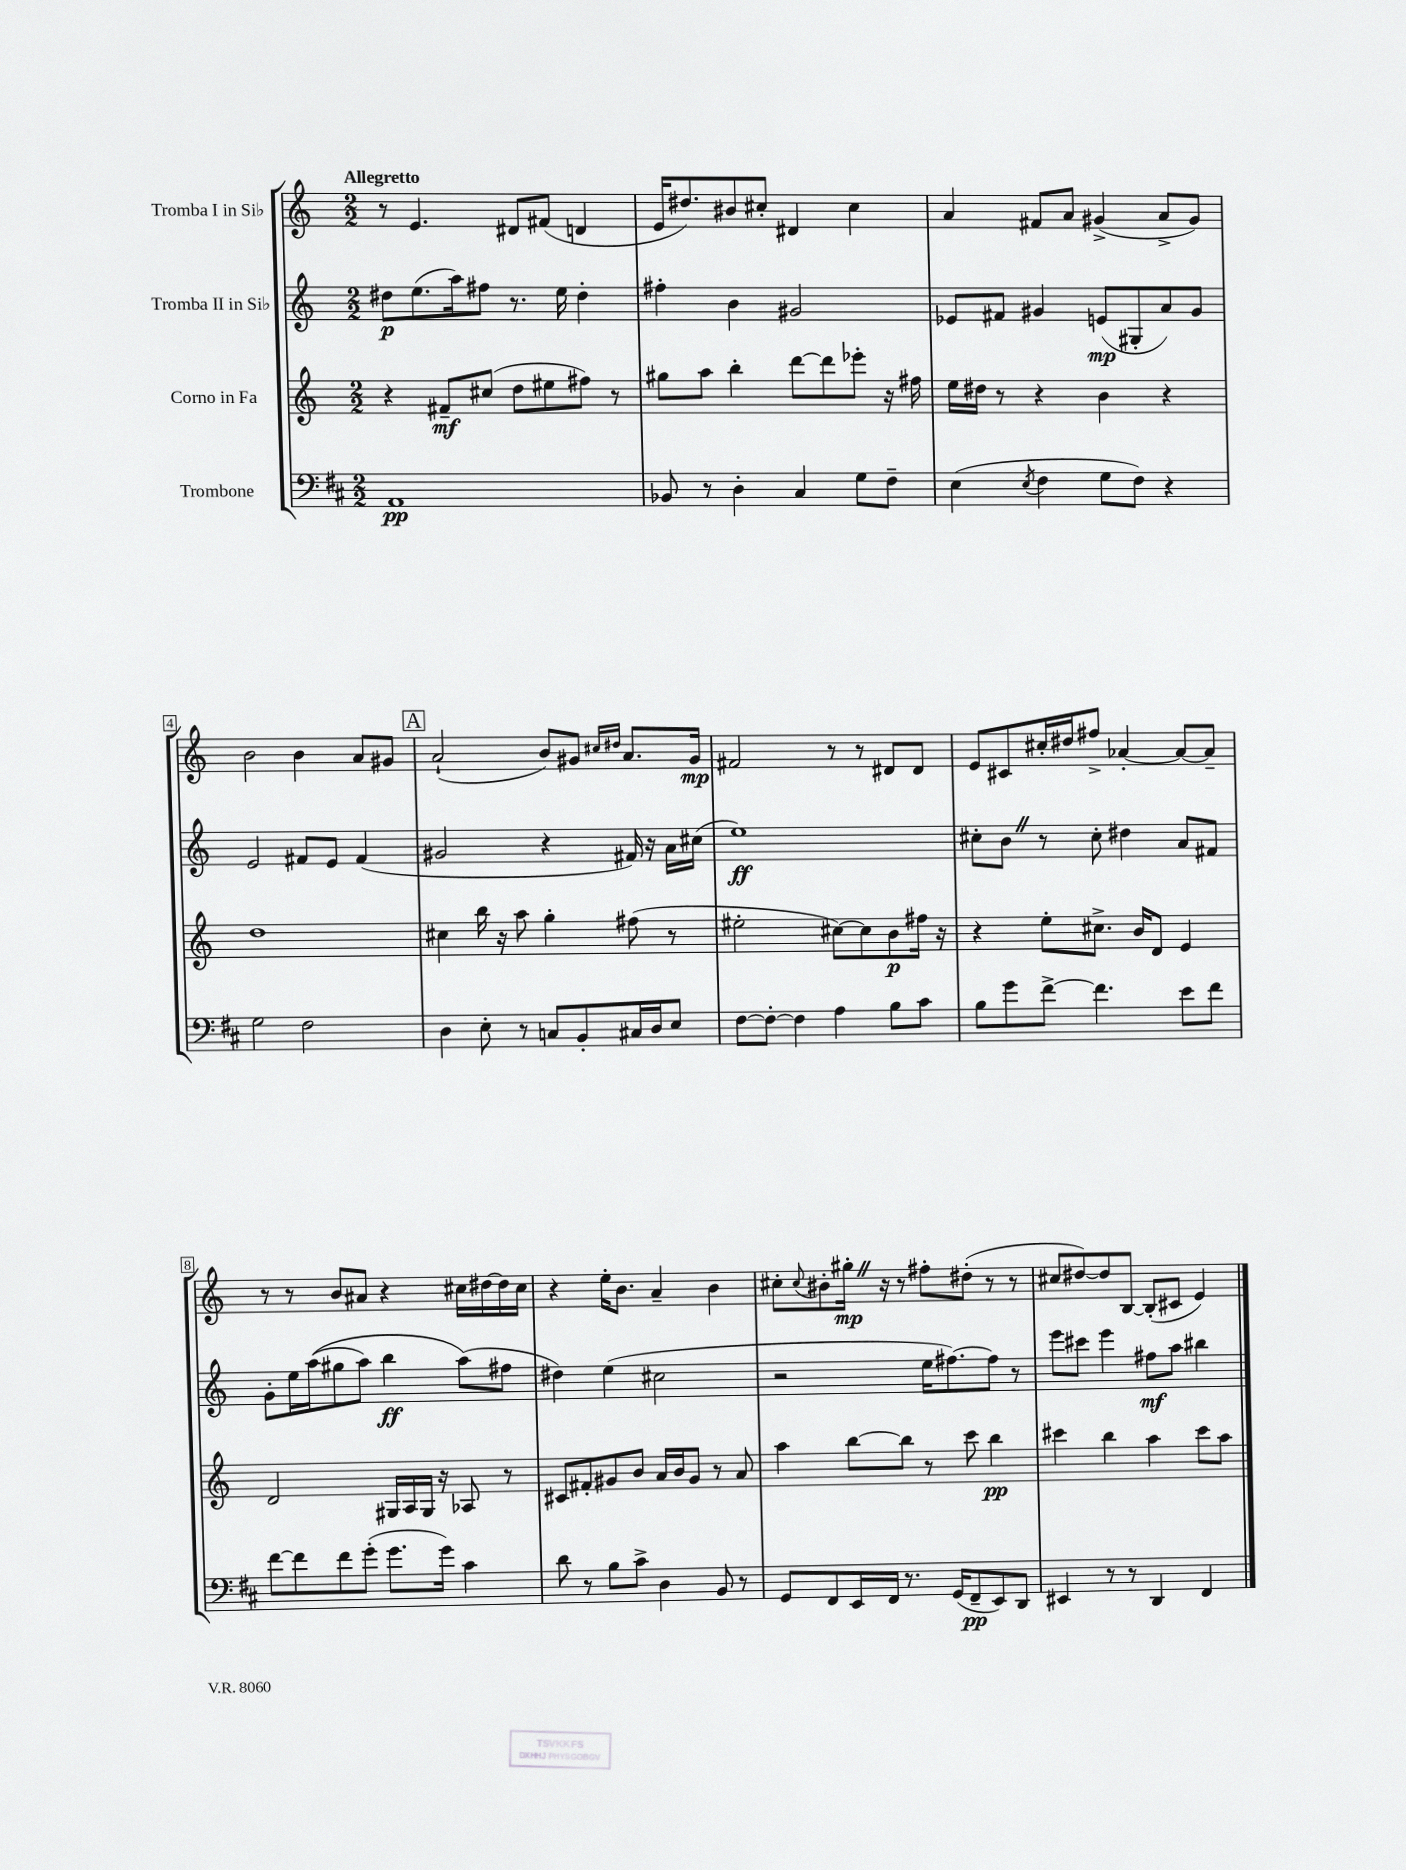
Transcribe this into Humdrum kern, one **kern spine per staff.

**kern	**kern	**kern	**kern
*staff4	*staff3	*staff2	*staff1
*clefF4	*clefG2	*clefG2	*clefG2
*k[f#c#]	*k[]	*k[]	*k[]
*M2/2	*M2/2	*M2/2	*M2/2
1AA	4r	8dd#	8r
.	.	(8.ee	4.e
.	8f#~	.	.
.	.	16aa)	.
.	(8cc#	8ff#	.
.	8dd	8.r	8d#
.	8ee#	.	(8f#
.	.	16ee	.
.	8ff#)	4dd#'	4d
.	8r	.	.
=	=	=	=
8BB-	8gg#	4ff#'	16e
.	.	.	8.dd#)
8r	8aa	.	.
4D'	4bb'	4b	8b#
.	.	.	8cc#'
4C#	[8ddd	2g#	4d#
.	8ddd]	.	.
8G	8eee-'	.	4cc#
8F#~	16r	.	.
.	16ff#	.	.
=	=	=	=
(4E	16ee	8e-	4a
.	16dd#	.	.
.	8r	8f#	.
8qE	.	.	.
4F#	4r	4g#	8f#
.	.	.	8a
8G	4b	(8e	(4g#^
8F#)	.	8G#'	.
4r	4r	8a)	8a^
.	.	8g#	8g#)
=	=	=	=
2G	1dd	2e	2b
2F#	.	8f#	4b
.	.	8e	.
.	.	(4f#	8a
.	.	.	8g#
=	=	=	=
4D	4cc#	2g#	(2a`
8E'	16bb	.	.
.	16r	.	.
8r	8aa	.	.
8C	4gg'	4r	8b)
8BB'	.	.	8g#
.	.	.	16qqcc#
.	.	.	16qqdd#
16C#	(8ff#	16f#)	8.a
16D	.	16r	.
8E	8r	16a	.
.	.	(16cc#	16g#
=	=	=	=
[8F#	2ee#'	1ee)	2f#
8F#'_	.	.	.
4F#]	.	.	.
4A	[8cc#)	.	8r
.	8cc#]	.	8r
8B	8b	.	8d#
8c#	16ff#	.	8d#
.	16r	.	.
=	=	=	=
8B	4r	8cc#'	8e
8g	.	8b	8c#
[8f#^	8ee'	8r	16cc#'
.	.	.	16dd#
4.f#]	8.cc#^	8cc#'	8ff#^
.	.	4dd#	[4a-'
.	16b	.	.
.	8d	.	.
8e	4e	8a	8a-_
8f#	.	8f#	8a-~]
=	=	=	=
[8f#	2d	8g'	8r
8f#]	.	16ee	8r
.	.	&((16aa	.
8f#	.	8gg#	8b
(8g'	.	8aa)	8a#
8.g	16G#	4bb	4r
.	16A	.	.
.	16G#	.	.
16g)	16r	.	.
4c#	8A-	(8aa&)	16cc#
.	.	.	[16dd#
.	8r	8ff#	16dd#]
.	.	.	16cc#
=	=	=	=
8d	8c#	4dd#)	4r
8r	8f#'	.	.
8B	8g#	(4ee	16ee'
.	.	.	8.b
8c#^	8b	.	.
4D	16a	2cc#	4a~
.	16b	.	.
.	8g#	.	.
8BB	8r	.	4b
8r	8a	.	.
=	=	=	=
8GG	4aa	2r	8cc#'
.	.	.	8qqcc#
8FF#	.	.	8b#'
16EE	[8bb	.	16gg#'
16FF#	.	.	16r
8.r	8bb]	.	8r
.	8r	16ee	8ff#'
(16GG	.	[8.ff#)	.
8FF#~	8ccc	.	(8dd#'
8EE)	4bb	8ff#]	8r
8DD	.	8r	8r
=	=	=	=
4EE#	4ccc#	8eee	8cc#
.	.	8ccc#	[8dd#)
8r	4bb	4eee	8dd#]
8r	.	.	[8B
4DD	4aa	8ff#	(8B']
.	.	8aa	8c#
4FF#	8ccc#	4bb#	4e)
.	8aa	.	.
==	==	==	==
*-	*-	*-	*-
